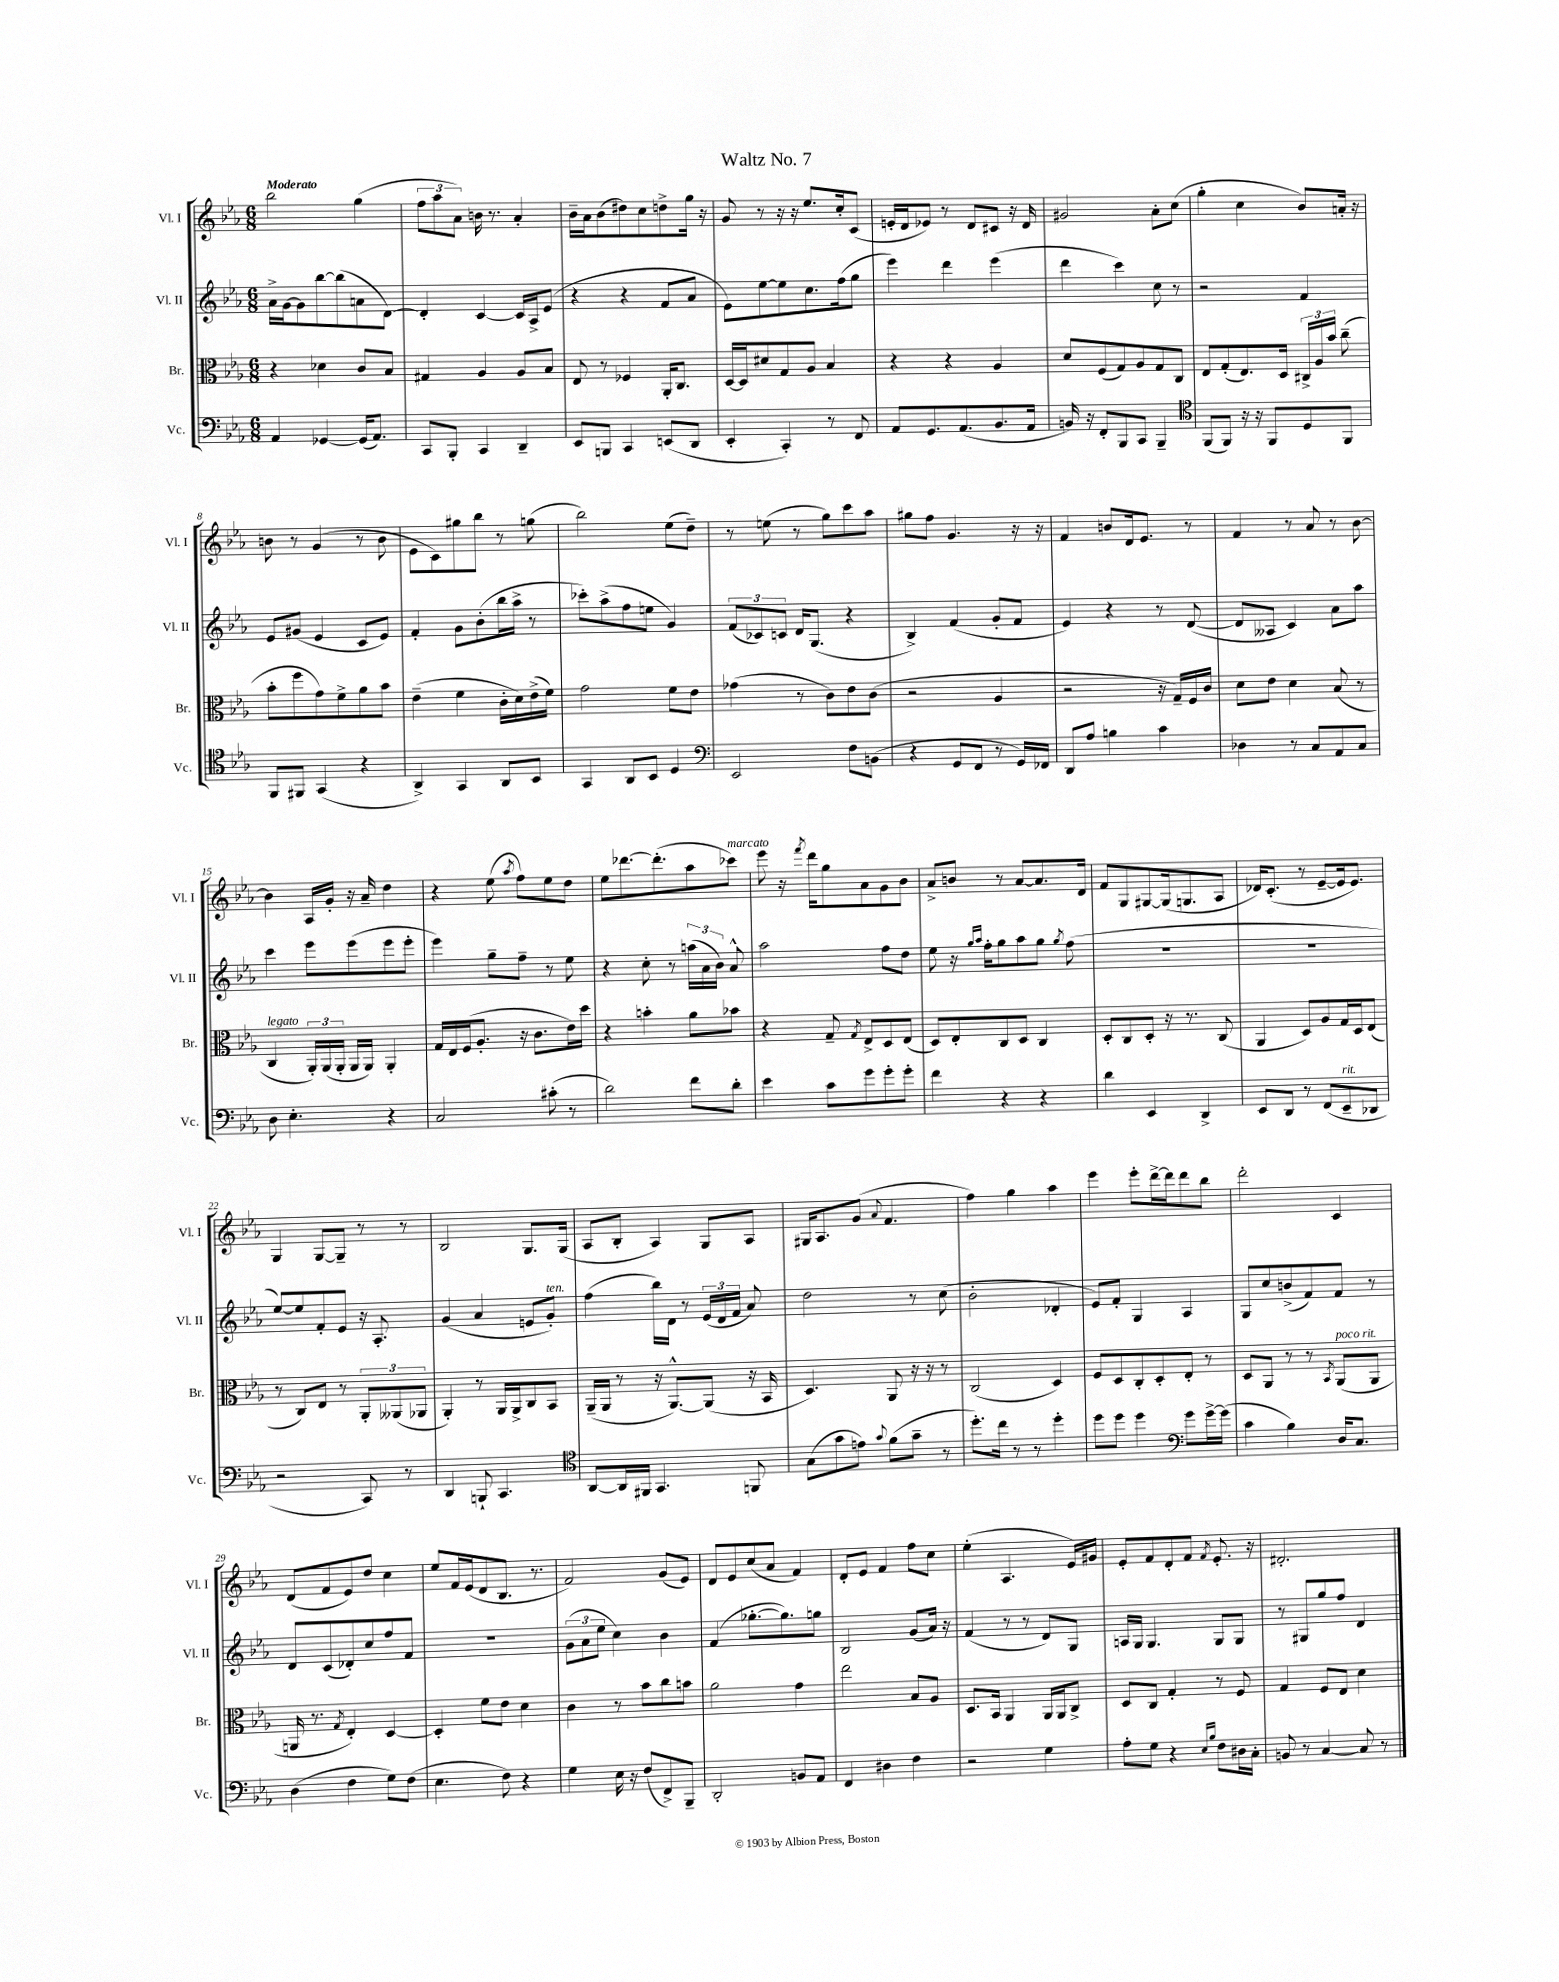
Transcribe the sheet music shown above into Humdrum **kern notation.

**kern	**kern	**kern	**kern
*staff4	*staff3	*staff2	*staff1
*clefF4	*clefC3	*clefG2	*clefG2
*k[b-e-a-]	*k[b-e-a-]	*k[b-e-a-]	*k[b-e-a-]
*M6/8	*M6/8	*M6/8	*M6/8
4AA-	4r	16a-^	2bb-
.	.	[16g	.
.	.	8g]	.
[4GG-	4d-	[8bb-	.
.	.	(8bb-]	.
(16GG-]	8c	8a	(4gg
8.AA-)	.	.	.
.	8B-	[8d)	.
=	=	=	=
8CC	4G#	4d']	12ff
.	.	.	12aa-
8BBB-'	.	.	.
.	.	.	12a-)
4CC	4A-	[4c	16b
.	.	.	8.r
4DD~	8A-	16c]	4a-'
.	.	16A-^	.
.	8B-	(8e-	.
=	=	=	=
8EE-	8E-	4r	16b-~
.	.	.	16a-
8BBB	8r	.	(8b-
4CC	4F-	4r	8dd#)
.	.	.	8cc
(8EE	16AA-'	8f	8dd^
.	8.C	.	.
8DD	.	8a-	16gg
.	.	.	16r
=	=	=	=
4EE-'	[16D	8e-)	8g
.	16D]	.	.
.	8d#	[8ee-	8r
4CC')	8G	8ee-]	16r
.	.	.	16r
.	8A-	8.cc	8.ee-
8r	4B-	.	.
.	.	(16ff	16cc'
8FF	.	8gg	(8c
=	=	=	=
8AA-	4r	4eee-)	16e'
.	.	.	16d
8.GG	.	.	8e-)
.	4r	4ddd	8r
(8.AA-	.	.	.
.	.	.	8d
8.BB-	4A-	(4eee-	8c#
.	.	.	16r
16AA-	.	.	16d
=	=	=	=
16BB)	8d	4ddd	2g#
16r	.	.	.
8FF'	(8F	.	.
8BBB-	8G)	4ccc)	.
8CC	8A-	.	.
4BBB-~	8G	8cc	8a-'
.	8C	8r	(8cc
=	=	=	=
*clefC4	*	*	*
(8FF	8E-	2r	4gg'
8FF)	(8G'	.	.
16r	8.E-)	.	4cc
16r	.	.	.
8FF	.	.	.
.	16D	.	.
8D	24C#^	4f	8b-)
.	24A-	.	.
.	24b-	.	.
8FF	(8cc~	.	16a'
.	.	.	16r
=	=	=	=
8FF	8b-'	8e-	8b
8FF#	8ff	(8g#	8r
(4GG	8g)	4e-	(4g
.	8f^	.	.
4r	8a-	8c	8r
.	8b-	8e-)	8b
=	=	=	=
4AA-^)	(4e-~	4f'	8e-
.	.	.	8c)
4GG	4f	8g	8gg#
.	.	(8b-'	8bb-
8AA-	16c'	16bb-	8r
.	16d)	16aa-^	.
8BB-	(16e-^	8r	(8gg
.	16f)	.	.
=	=	=	=
4GG	2g	8ccc-')	2bb-)
.	.	(8aa-^	.
8AA-	.	8ff	.
8BB-	.	8ee	.
4D	8f	4g)	(8ee-
.	8e-	.	8dd~)
=	=	=	=
*clefF4	*	*	*
2EE-	(4g-	(12f	8r
.	.	12c-)	.
.	.	.	(8ee
.	.	12c	.
.	8r	16d	8r
.	.	(8.G	.
.	8c)	.	8gg)
8F	8e-	4r	8ccc
(8BB	(8c	.	8aa-
=	=	=	=
4r	2r	4B-^)	8gg#
.	.	.	8ff
8GG	.	(4f	4.g
8FF	.	.	.
8r	4A-	8g'	.
16GG)	.	8f	16r
16FF-	.	.	16r
=	=	=	=
8DD	2r	4e-)	4f
8A-	.	.	.
4B	.	4r	8b
.	.	.	16d
.	.	.	8.e-
4c	16r	8r	.
.	16G~)	.	.
.	16F	([8d	8r
.	16c	.	.
=	=	=	=
4D-	8d	8d]	4f
.	8e-	8A--	.
8r	4d	4c)	8r
8C	.	.	8a-
8AA-	(8B-	8a-	8r
8C	8r	8aa-	[8b-
=	=	=	=
8D	4C	4ccc	4b-]
4.E-'	.	.	.
.	24AA-')	8eee-	16A-
.	(24AA-	.	.
.	.	.	16g'
.	24AA-'	.	.
.	16AA-	(8eee-	16r
.	16AA-)	.	16a-~
4r	4AA-'	8eee-	4dd
.	.	8eee-'	.
=	=	=	=
2C	16G	4eee-)	4r
.	16E-	.	.
.	(16F	.	.
.	8.A-'	.	.
.	.	8gg~	(8ee-
.	.	.	8qaa-
.	16r	8ff~	8ff)
.	8.c	.	.
(8c#'	.	8r	8ee-
8r	16e-)	8ee-	8dd
.	16dd	.	.
=	=	=	=
2d)	4r	4r	8ee-
.	.	.	[8.ddd-
.	4b'	8cc'	.
.	.	.	(8.ddd-']
.	.	8r	.
8f	8a-	(24aa	8aa-
.	.	24a-	.
.	.	24b-)	.
8d'	8b-	8a-^^	8ccc-)
=	=	=	=
4e-	4r	2aa-	8eee-
.	.	.	16r
.	.	.	8qfff
.	.	.	16ddd
8c	8G~	.	8gg
.	8qG	.	.
8g	8E-^	.	8a-
8g'	8D	8ff	8g
8g'	(8E-	8dd	8b-
=	=	=	=
4f	8D)	8ee-	8a-^
.	8E-'	16r	8b
.	.	16qqgg	.
.	.	16qqaa-	.
.	.	16ff'	.
4r	8C	8gg	8r
.	8D	8aa-	[8a-
4r	4C	8gg	8.a-]
.	.	8qgg	.
.	.	(8ff	.
.	.	.	16d
=	=	=	=
4d	8D'	2.r	8f
.	8C	.	8G
4EE-	8D'	.	[8G#
.	16r	.	(16G#]
.	8.r	.	8.G
4DD^	.	.	.
.	(8C	.	8A-
=	=	=	=
8EE-	4AA-	2.r	16d-)
.	.	.	(8.c'
8DD	.	.	.
8r	8D)	.	8r
(8FF	8A-	.	[8e-~
8EE-~	16G	.	16e-]
.	16D	.	8.e-)
8DD-	(8E-	.	.
=	=	=	=
2r	8r	[8ee-)	4G
.	8C)	8ee-]	.
.	8E-	8f'	[8G
.	8r	8e-	8G~]
8CC)	12AA-'	16r	8r
.	.	8.A-'	.
.	(12AA--	.	.
8r	.	.	8r
.	12AA-	.	.
=	=	=	=
4DD	4AA-')	(4g	2B-
8BBB`	8r	4a-	.
4.CC	16AA-	.	.
.	16AA-^	.	.
.	8C	8e	8.G
.	8BB-	8g')	.
.	.	.	(16G
=	=	=	=
*clefC4	*	*	*
[8AA-	(16AA-~	(4ff	8A-
.	16AA-	.	.
16AA-]	8r	.	8B-'
16FF#	.	.	.
4.GG	16r	16bb-)	4A-)
.	[8.AA-^^)	16d	.
.	.	8r	.
.	(8AA-]	(24e-	8G
.	.	24d	.
.	.	24f	.
8FF	16r	8a-)	8A-
.	16BB-	.	.
=	=	=	=
(8G	4.D)	2dd	16G#
.	.	.	8.A-
8g	.	.	.
8e)	.	.	(8g
8qqg	.	.	8qqa-
(8f	8AA-	.	4.f
8g~	16r	8r	.
.	16r	.	.
8r	8r	(8cc	.
=	=	=	=
8.dd')	(2C	2b-'	4ff)
16cc	.	.	.
8r	.	.	4gg
8r	.	.	.
4dd'	4D)	4d-'	4aa-
=	=	=	=
8dd	8F	8e-)	4eee-
8dd	8D	8f'	.
4dd	8C'	4G	8eee-'
.	8D'	.	[16ddd^
.	.	.	16ddd]
*clefF4	*	*	*
8g	8E-'	4A-	8ddd
[16g^	8r	.	8bb-
(16g]	.	.	.
=	=	=	=
4c	8D	8G	2ddd'
.	8AA-	8cc	.
4B-)	8r	(8b^	.
.	8r	8f)	.
.	8qBB-	.	.
16D	(8AA-	8f	4c
8.C	.	.	.
.	8AA-	8r	.
=	=	=	=
(4D	16AA	8d	(8d
.	8.r	.	.
.	.	(8c	8f
.	8qG	.	.
4F	4E-')	8d-')	8e-)
.	.	8cc	8dd
8G)	[4D	8ff	4cc
(8F	.	8f	.
=	=	=	=
4.E-	4D']	2.r	8ee-
.	.	.	16f
.	.	.	(16e-
.	8f	.	8d
8F)	8e-	.	8.B-
4r	4d	.	.
.	.	.	8.r
=	=	=	=
4G	4c	(12g	2f)
.	.	12a-	.
.	.	12ee-	.
16E-	8r	4cc)	.
16r	.	.	.
(8F	8b-	.	.
8FF^)	8cc	4b-	(8g
8BBB-~	8b	.	8e-)
=	=	=	=
2DD'	2a-	(4f	8d
.	.	.	8e-
.	.	[8.gg-'	(8cc
.	.	.	8a-
.	.	8.gg-])	.
8BB	4g	.	4f)
8AA-	.	8gg	.
=	=	=	=
4FF	2ee-	2B-	8d'
.	.	.	8e-
4D#	.	.	4f
4F	8B-	(8g	8ff
.	8A-	16a-)	8cc
.	.	16r	.
=	=	=	=
2r	8.D	(4f	(4ee-'
.	16BB-	.	.
.	4AA-	8r	4.A-
.	.	8r	.
4G	16AA-	8d)	.
.	16AA-	.	.
.	8C^	8G	16e-)
.	.	.	16g#
=	=	=	=
8A-'	8D	16A	8e-'
.	.	16G	.
8G	8C	4.G	8f
4r	4G'	.	8d'
.	.	.	8f
16qqE-	.	.	.
16qqB-	.	.	8qf
8F	8r	8G	8.e-'
16D#	8F	8G	.
16C'	.	.	16r
=	=	=	=
8BB	4G	8r	2.d#'
8r	.	8G#	.
[4C	8F	8gg	.
.	8E-	8ff	.
8C]	4d	4d	.
8r	.	.	.
==	==	==	==
*-	*-	*-	*-
